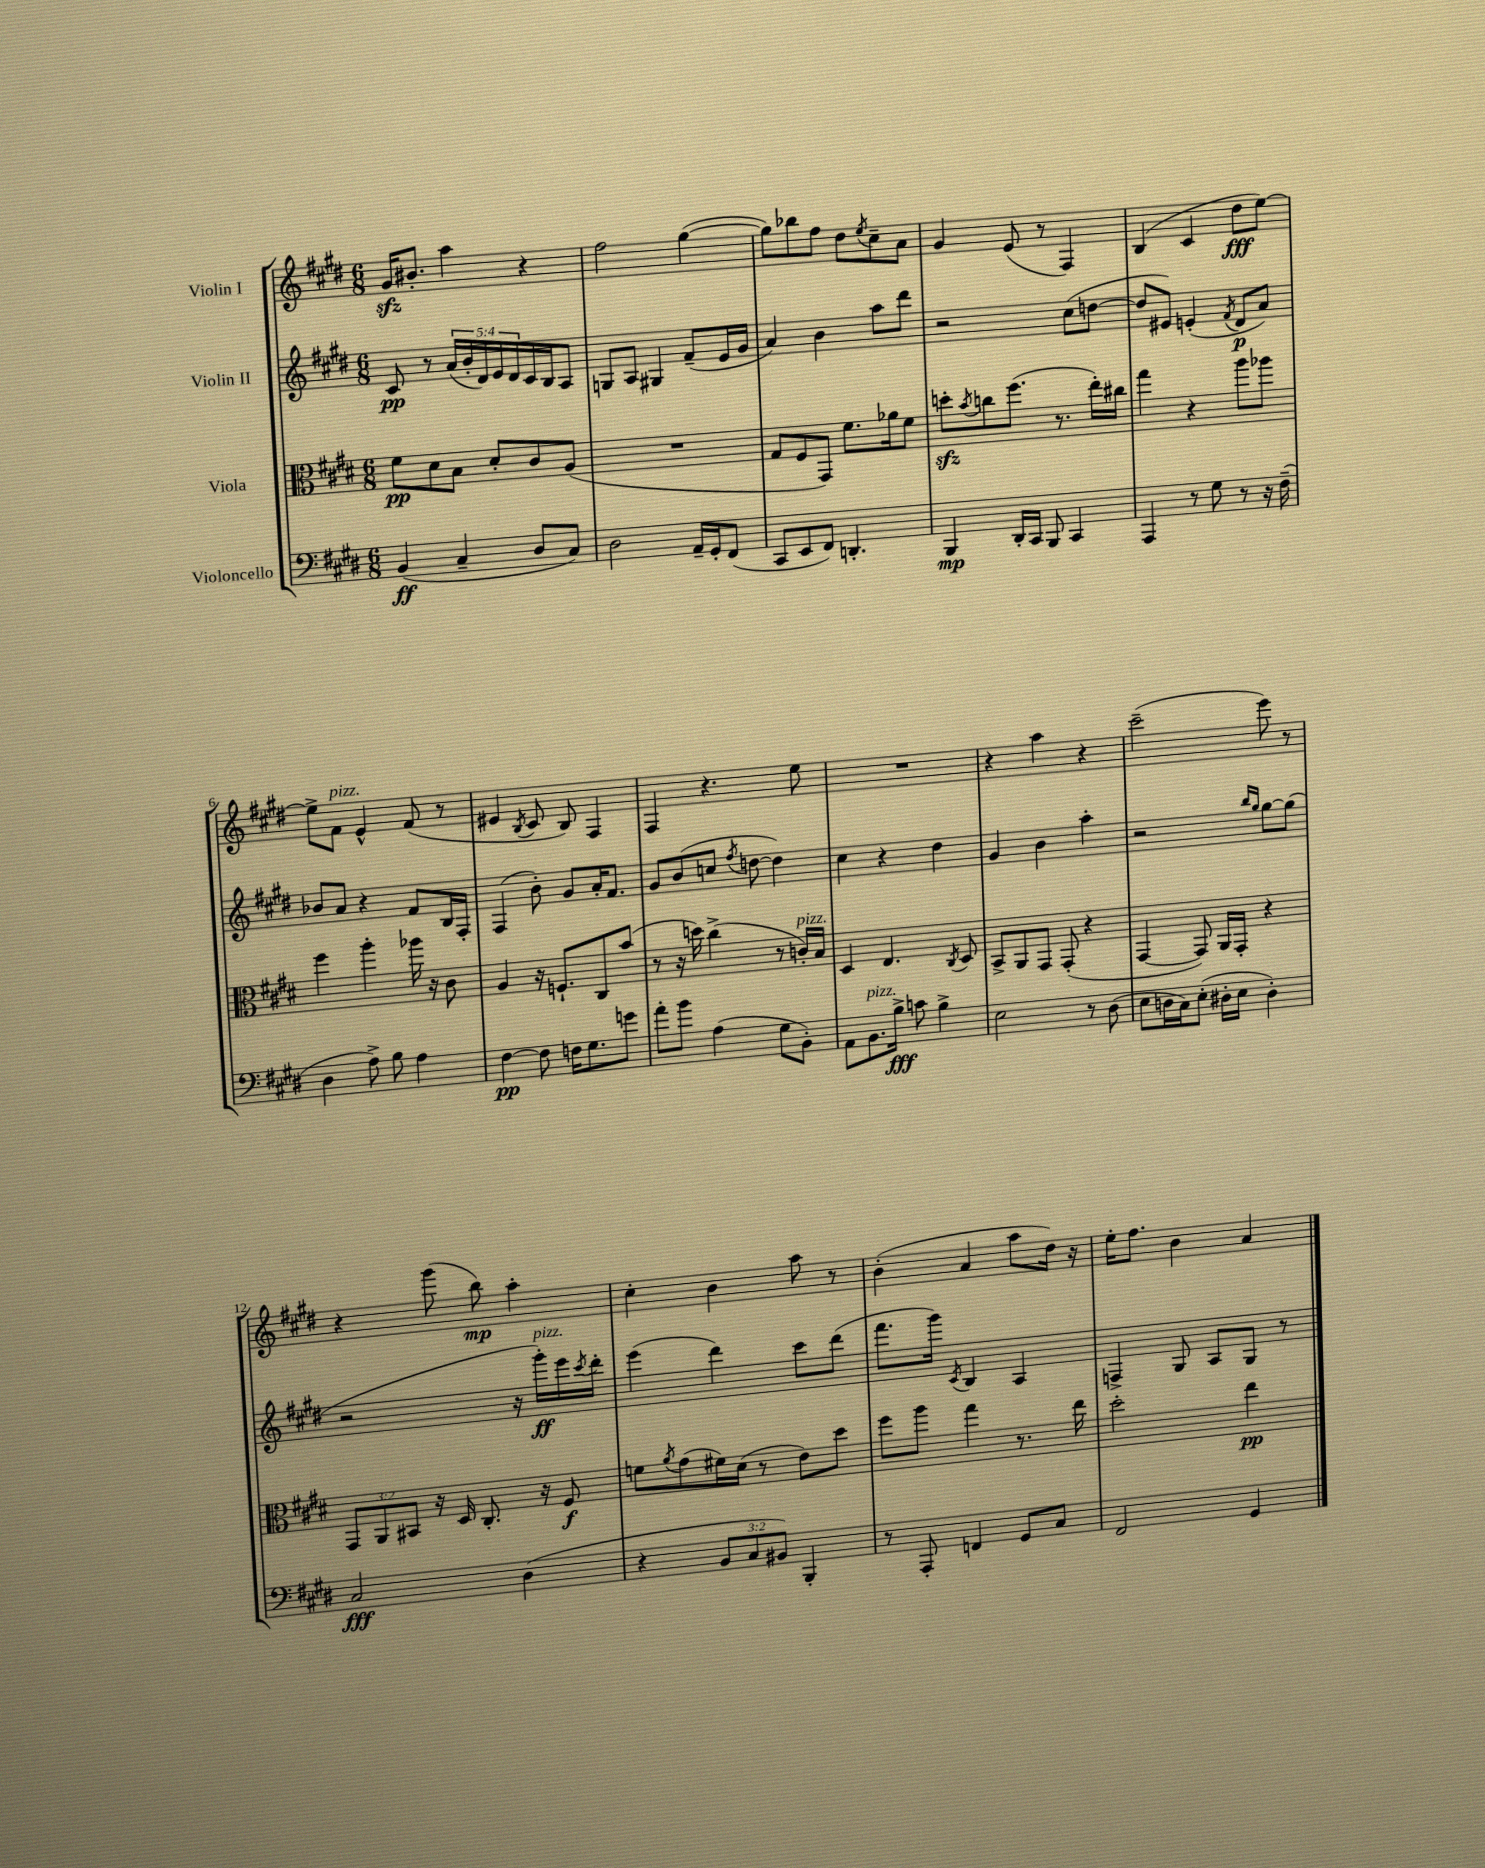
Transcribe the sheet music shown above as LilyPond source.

<<
\new StaffGroup <<
\new Staff = "s0" \with { instrumentName = "Violin I" } {
    \clef treble \key e \major \numericTimeSignature \time 6/8
    gis'16\sfz bis'8.-. a''4 r4 |
    fis''2 gis''4~( |
    gis''8) bes''8 fis''8 dis''8 \acciaccatura { e''8 } cis''8-- a'8 |
    gis'4 e'8( r8 fis4) |
    b4( cis'4 dis''8\fff e''8~) |
    e''8-> fis'8^\markup { \italic "pizz." } e'4-^ fis'8( r8 |
    eis'4 \acciaccatura { b8 } cis'8 b8) fis4 |
    fis4 r4. e''8 |
    R2. |
    r4 a''4 r4 |
    cis'''2--( e'''8) r8 |
    r4 gis'''8( b''8\mp) a''4-. |
    cis''4-. b'4 a''8 r8 |
    b'4-.( a'4 a''8 dis''16) r16 |
    e''16-. fis''8. b'4 a'4 \bar "|." |
}
\new Staff = "s1" \with { instrumentName = "Violin II" } {
    \clef treble \key e \major \numericTimeSignature \time 6/8 \override Staff.TupletNumber.text = #tuplet-number::calc-fraction-text
    cis'8\pp r8 \tuplet 5/4 { a'16( b'16-. dis'16) e'16 dis'16 } cis'16 b16 a8 |
    g8 a8 gis4 fis'8--( e'16 gis'16 |
    a'4) b'4 a''8 dis'''8 |
    r2 cis''8( d''8~ |
    d''8 eis'8) e'4-.( \acciaccatura { fis'8 } dis'8\p a'8) |
    bes'8 a'8 r4 fis'8 b16 fis16-. |
    fis4( b'8-.) gis'8 a'16-. fis'8. |
    gis'8 b'8( c''8 \acciaccatura { fis''8 } d''8~ d''4) |
    cis''4 r4 dis''4 |
    gis'4 b'4 a''4-. |
    r2 \grace { b''16 gis''16 } gis''8~ gis''8( |
    r2 r16 gis'''16-.\ff^\markup { \italic "pizz." }) e'''16 \acciaccatura { cis'''8 } dis'''16-. |
    e'''4( dis'''4) cis'''8 dis'''8( |
    fis'''8. gis'''16) \acciaccatura { cis'8 } b4 a4 |
    f4-> gis8 a8 gis8 r8 \bar "|." |
}
\new Staff = "s2" \with { instrumentName = "Viola" } {
    \clef alto \key e \major \numericTimeSignature \time 6/8 \override Staff.TupletNumber.text = #tuplet-number::calc-fraction-text
    fis'8\pp dis'8 b8 dis'8-. cis'8 a8( |
    R2. |
    gis8 fis8 gis,8) fis'8. aes'16 fis'8 |
    d''8-.\sfz \acciaccatura { b'8 } c''8 fis''8.( r8. e''16-.) cis''16 |
    gis''4 r4 a''8 aes''8 |
    fis''4 a''4-. aes''16 r16 cis'8 |
    a4 r16 f8.-! cis8 b'8( |
    r8 r16 d''16) cis''4->( r8 c'16-.^\markup { \italic "pizz." }) b16 |
    dis4 e4. \acciaccatura { cis8 } dis8 |
    b,8-> a,8 gis,8 gis,8-.( r4 |
    gis,4~ gis,8) a,16 gis,16-. r4 |
    \tuplet 3/2 { gis,8 a,8 bis,8 } r16 dis16 cis8.-. r16 fis8\f |
    f'8 \acciaccatura { a'8 } gis'8( fis'16) dis'16( r8 e'8) dis''8 |
    fis''8 a''8 gis''4 r8. e''16 |
    dis''2-. e''4\pp \bar "|." |
}
\new Staff = "s3" \with { instrumentName = "Violoncello" } {
    \clef bass \key e \major \numericTimeSignature \time 6/8 \override Staff.TupletNumber.text = #tuplet-number::calc-fraction-text
    b,4\ff( cis4-- dis8 cis8) |
    dis2 a,16-- gis,16-. fis,8( |
    cis,8 e,8 fis,8) d,4.-. |
    b,,4\mp dis,16-. cis,16 b,,8 cis,4 |
    a,,4 r8 gis8 r8 r16 fis16--( |
    dis4 a8->) b8 a4 |
    fis4~\pp fis8 f16 gis8. g'8 |
    a'8-. b'8 a4( gis8 b,8-.) |
    a,8 b,8.^\markup { \italic "pizz." } b16->\fff c'8 b4-> |
    e2 r8 dis8( |
    e8 d16 cis16) e8-.( dis16-. e16 dis4-.) |
    cis2\fff dis4( |
    r4 \tuplet 3/2 { b,8 cis8 bis,8) } b,,4-. |
    r8 a,,8-. f,4 gis,8 cis8 |
    fis,2 gis,4 \bar "|." |
}
>>
>>
